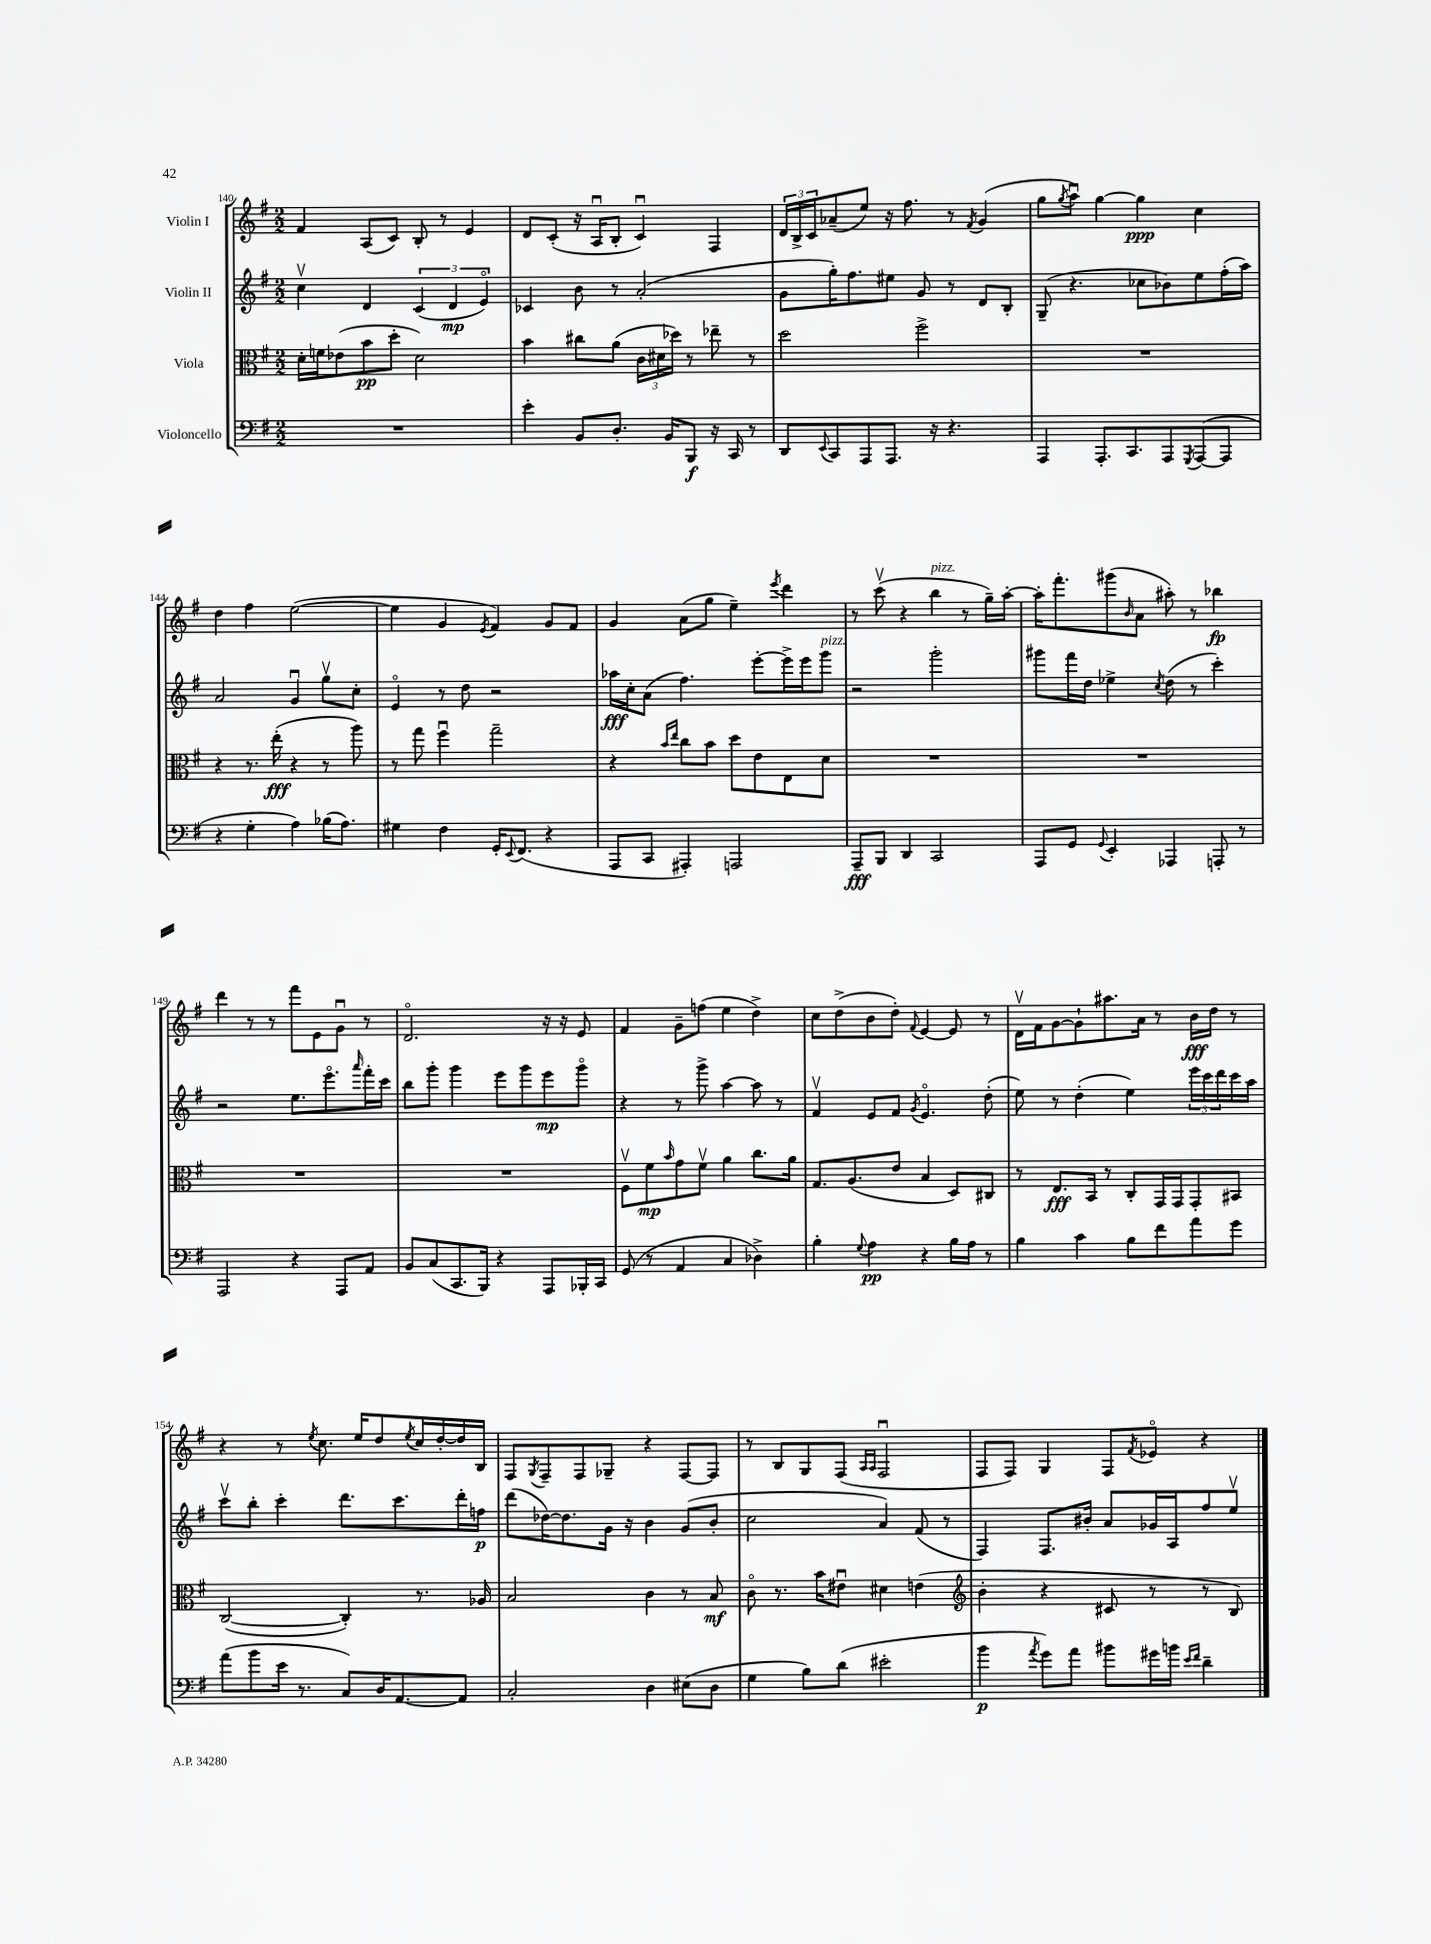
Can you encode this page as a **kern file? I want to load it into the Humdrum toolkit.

**kern	**kern	**kern	**kern
*staff4	*staff3	*staff2	*staff1
*clefF4	*clefC3	*clefG2	*clefG2
*k[f#]	*k[f#]	*k[f#]	*k[f#]
*M2/2	*M2/2	*M2/2	*M2/2
1r	16d'	4ccv	4f#
.	16f	.	.
.	(8e-	.	.
.	8b	4d	(8A
.	8dd'	.	8c)
.	2d)	(6c	8B'
.	.	.	8r
.	.	6d	.
.	.	.	4e
.	.	6eo)	.
=	=	=	=
4e'	4b	4c-	8d
.	.	.	(8c'
8BB	8cc#	8b	16r
.	.	.	16Au
8.D'	(8a	8r	8B'
.	24c	(2a'	4cu)
.	24d#	.	.
16BB	.	.	.
.	24dd-)	.	.
8BBB	8r	.	.
16r	8ee-~	.	4F#
16CC	.	.	.
8r	8r	.	.
=	=	=	=
8DD	2dd	8g	24d
.	.	.	24B^
.	.	.	24c
8qqEE	.	.	.
8CC	.	16gg')	(8a-~
.	.	8.ff#	.
8AAA	.	.	8ee)
8.AAA	.	8ee#	16r
.	.	.	8.ff#
.	2ff#^	8g	.
16r	.	.	.
4.r	.	8r	8r
.	.	.	8qf#
.	.	8d	(4g
.	.	8B'	.
=	=	=	=
4AAA	1r	(8G~	8gg
.	.	.	8qgg
.	.	4.r	8aau)
8.AAA'	.	.	[4gg
8.CC	.	.	.
.	.	8cc-	4gg]
8AAA	.	8b-)	.
8qGGG	.	.	.
([8AAA	.	8ee	4cc
8AAA]	.	(16ff#'	.
.	.	16aa)	.
=	=	=	=
4r	4r	2a	4dd
4G'	8.r	.	4ff#
.	(16ee'	.	.
4A)	4r	4gu	([2ee
(16B-	8r	8ggv	.
8.A)	.	.	.
.	8aa)	8cc'	.
=	=	=	=
4G#	8r	4eo	4ee]
.	8gg	.	.
4F#	4ff#u	8r	4g
.	.	8dd	.
.	.	.	8qe
16GG'	2gg~	2r	4f#)
8qqEE	.	.	.
(8.FF#	.	.	.
4r	.	.	8g
.	.	.	8f#
=	=	=	=
8AAA	4r	16aa-	4g
.	.	16cc'	.
8CC	.	(8a	.
.	16qqb	.	.
.	16qqee	.	.
4AAA#')	8cc	4.ff#)	(8a
.	8b	.	8gg
2AAA	8dd	.	4ee~)
.	8e	[8eee'	.
.	.	.	8qeee
.	8E	16eee^]	4ddd
.	.	16eee	.
.	8d	8ggg	.
=	=	=	=
8AAA~	1r	2r	8r
8BBB	.	.	(8cccv
4DD	.	.	4r
2CC	.	2ggg'	4bb
.	.	.	8r
.	.	.	16gg~)
.	.	.	[16aa'
=	=	=	=
8AAA	1r	8ggg#	16aa']
.	.	.	8.fff#'
8GG	.	16fff#	.
.	.	16dd	.
8qqGG	.	.	.
4EE'	.	4ee-^	(8ggg#
.	.	.	16qqb
.	.	.	8a
.	.	8qcc	.
4AAA-	.	(8dd	8aa#')
.	.	8r	8r
8AAA'	.	4ccc')	4bb-
8r	.	.	.
=	=	=	=
2AAA	1r	2r	4ddd
.	.	.	8r
.	.	.	8r
4r	.	8.ee	8fff#
.	.	.	8e
.	.	8.eeeo	.
8AAA	.	.	8gu
.	.	16qqaaa	.
8AA	.	16fff#'	8r
.	.	16ccc	.
=	=	=	=
8BB	1r	8bb	2.do
(8C	.	8ggg'	.
8.CC	.	4ggg	.
16BBB)	.	.	.
4r	.	8eee	.
.	.	8ggg	.
8AAA	.	8eee	16r
.	.	.	16r
16BBB-'	.	8gggo	8e
16CC	.	.	.
=	=	=	=
(8GG	8F#v	4r	4f#
8r	8f#	.	.
.	16qqb	.	.
4AA	8g	8r	8g~
.	8f#v	8ggg^	(8ff
4C	4a	[4aa	4ee
4D-^)	8.cc	8aa]	4dd^)
.	.	8r	.
.	16a	.	.
=	=	=	=
4B'	8.G	4f#v	8cc
.	.	.	(8dd^
.	(8.A	.	.
8qqG	.	.	.
4A	.	8e	8b
.	8e	8f#	8dd')
.	.	8qg	8qqf#
4r	4B	4.eo	[4e
16B	8D)	.	8e]
16A	.	.	.
8r	8C#	(8dd'	8r
=	=	=	=
4B	8r	8ee)	16dv
.	.	.	16f#
.	8.E	8r	[8g
4c	.	(4dd'	8g`]
.	16BB	.	.
.	8r	.	8.aa#
8B	8C'	4ee)	.
.	.	.	16a
8f#	16GG	.	8r
.	16GG	.	.
8a	8GG'	24eee	16b
.	.	24ccc	.
.	.	.	16dd
.	.	24ddd	.
8g	8BB#	16ccc	8r
.	.	16aa	.
=	=	=	=
(8a	([2C	8cccv	4r
8b	.	8bb'	.
16e	.	4ccc'	8r
8.r	.	.	.
.	.	.	8qee
.	.	.	8.cc
8C)	4C'])	8.ddd	.
.	.	.	16ee
16D	.	.	8dd
[8.AA	.	8.ccc	.
.	.	.	8qee
.	8.r	.	16cc
.	.	.	[16dd'
8AA]	.	16ddd'	16dd]
.	16A-	16ff	16B
=	=	=	=
2C'	2B	(8ddd	8F#
.	.	.	8qG
.	.	[16dd-)	8F#~
.	.	8.dd-]	.
.	.	.	8F#
.	.	16g	8G-~
.	.	16r	.
4D	4c	4b	4r
(8E#	8r	(8g	[8F#
8D	8B	8b'	8F#]
=	=	=	=
4G	8co	2cc	8r
.	8.r	.	8B
8B)	.	.	8G
.	16b	.	.
(8d	8e#u	.	(8F#
.	.	.	16qqA
.	.	.	16qqA
2e#'	4d#	4a)	2F#u
.	(4e	(8f#	.
.	.	8r	.
=	=	=	=
*	*clefG2	*	*
4b	4b'	4F#)	8F#
.	.	.	8F#)
8qa	.	.	.
8g)	4r	8.F#	4G
8a	.	.	.
.	.	16b#'	.
8b#	8c#	8a	8F#
.	.	.	8qf#
16g#	8r	16g-	8e-o
16b	.	16A	.
16qqe	.	.	.
16qqf#	.	.	.
4d~	8r	8ff#	4r
.	8B)	8eev	.
==	==	==	==
*-	*-	*-	*-
